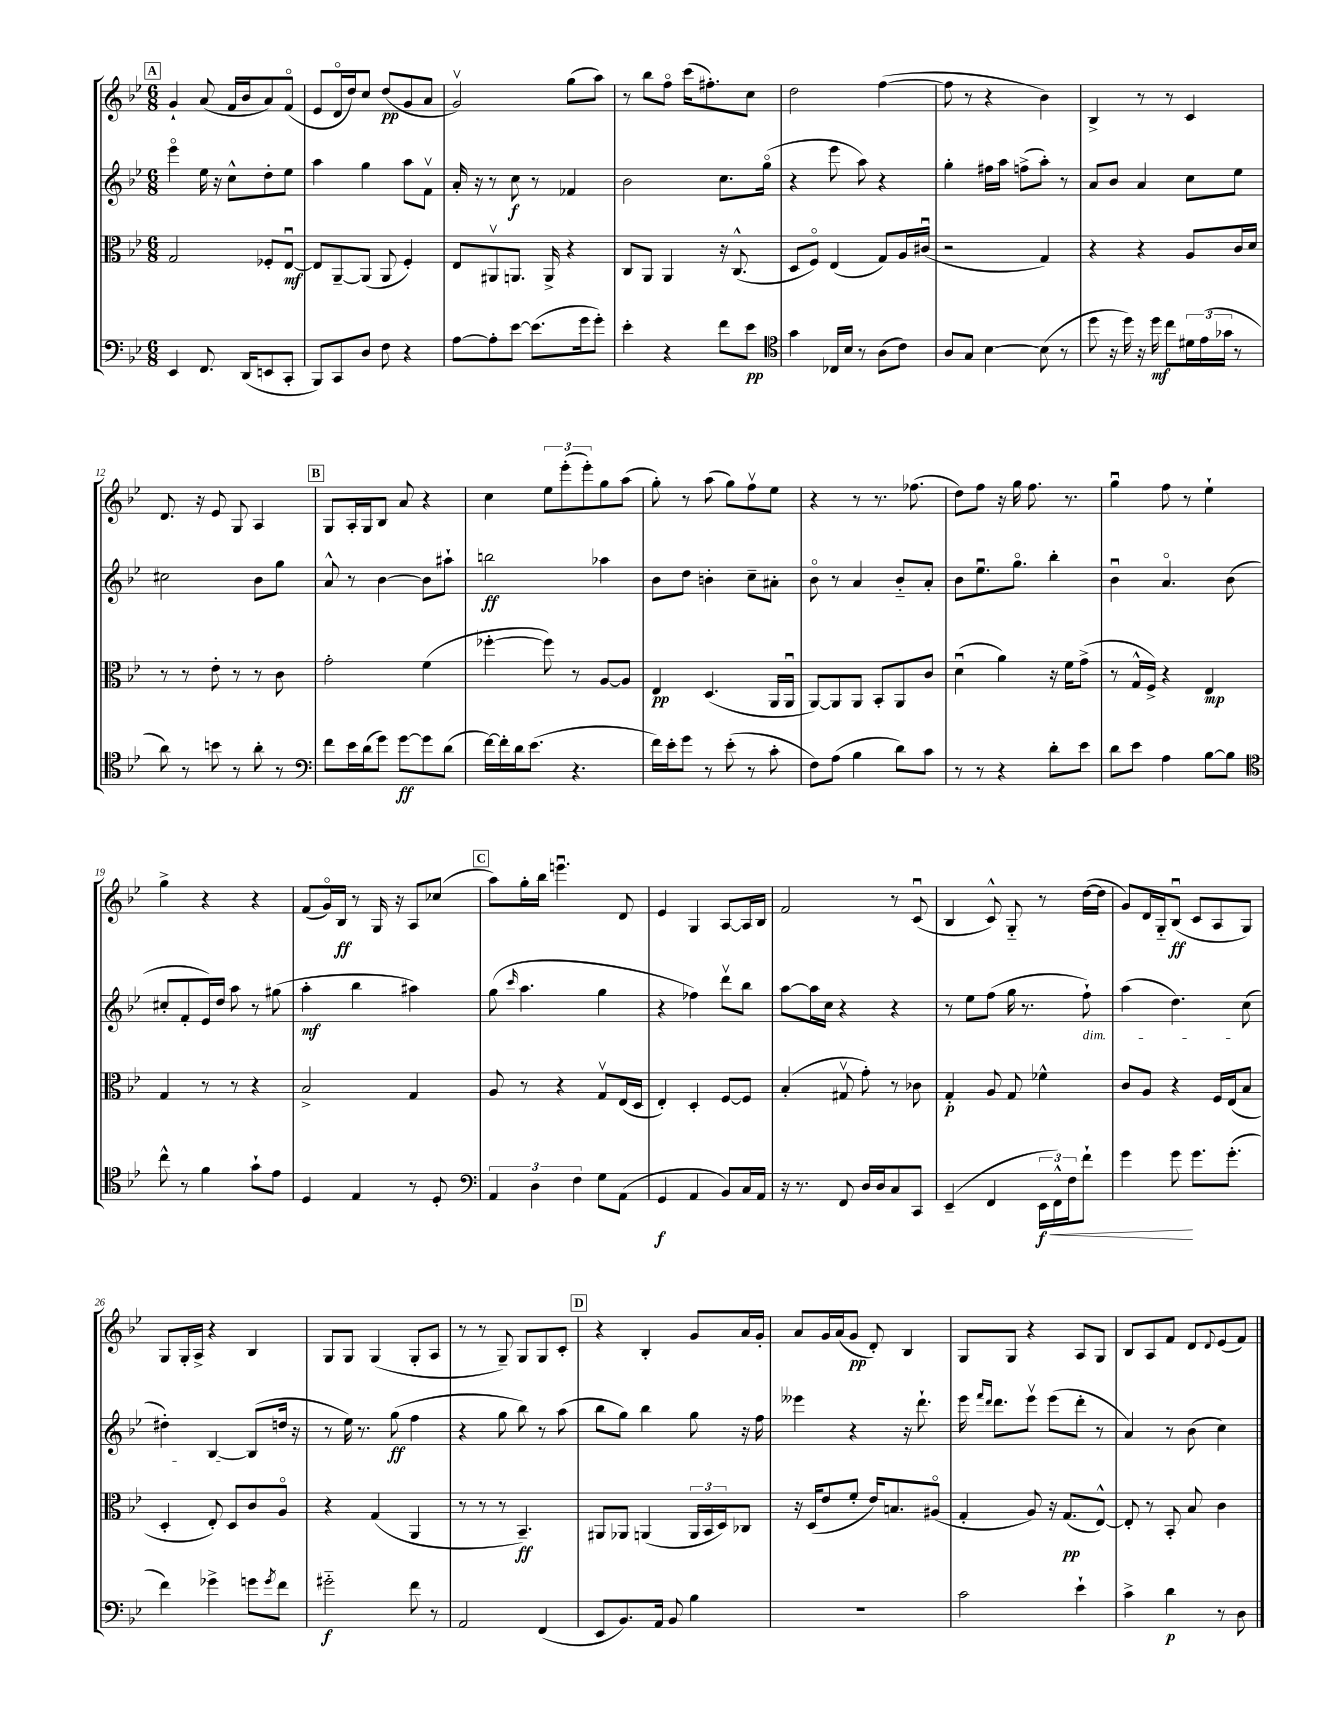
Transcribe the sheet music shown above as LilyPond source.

<<
\new StaffGroup <<
\new Staff = "s0" {
    \clef treble \key bes \major \numericTimeSignature \time 6/8
    \mark \markup { \box "A" } g'4-! a'8( f'16 bes'16 a'8) f'8\flageolet( |
    ees'8 d'16\flageolet d''16) c''8 d''8\pp( g'8 a'8 |
    g'2\upbow) g''8( a''8) |
    r8 bes''8 f''8\flageolet c'''16( fis''8.-.) c''8 |
    d''2 f''4~( |
    f''8 r8 r4 bes'4) |
    bes4-> r8 r8 c'4 |
    d'8. r16 ees'8 g8 a4 |
    \mark \markup { \box "B" } g8 a16-. g16 bes8 a'8 r4 |
    c''4 \tuplet 3/2 { ees''8 ees'''8-.( ees'''8-.) } g''8 a''8( |
    g''8-.) r8 a''8( g''8) f''8\upbow ees''8 |
    r4 r8 r8. fes''8.( |
    d''8) f''8 r16 g''16 f''8. r8. |
    g''4\downbow f''8 r8 ees''4-! |
    g''4-> r4 r4 |
    f'8( g'16\flageolet) bes16\ff r8 g16 r16 a8 ces''8( |
    \mark \markup { \box "C" } a''8) g''16-. bes''16 e'''4.\downbow d'8 |
    ees'4 g4 a8~ a16 bes16 |
    f'2 r8 c'8\downbow( |
    bes4 c'8-^) g8-_ r8 d''16~( d''16 |
    g'8) d'16 g16-_ bes8\downbow\ff( c'8 a8 g8) |
    g8 g16-. a16-> r4 bes4 |
    g8 g8 g4( g8-. a8 |
    r8 r8 g8--) g8 g8 c'8-. |
    \mark \markup { \box "D" } r4 bes4-. g'8 a'16 g'16-. |
    a'8 g'16 a'16( g'8\pp d'8-.) bes4 |
    g8 g8 r4 a8 g8 |
    bes8 a8 f'8 d'8 \appoggiatura { d'8 } ees'8( f'8) \bar "|." |
}
\new Staff = "s1" {
    \clef treble \key bes \major \numericTimeSignature \time 6/8
    \mark \markup { \box "A" } ees'''4\flageolet ees''16 r16 c''8-^ d''8-. ees''8 |
    a''4 g''4 a''8 f'8\upbow |
    a'16-. r16 r8 c''8\f r8 fes'4 |
    bes'2 c''8. g''16\flageolet( |
    r4 ees'''8 a''8) r4 |
    g''4-. fis''16 a''16 f''8->( a''8-.) r8 |
    a'8 bes'8 a'4 c''8 ees''8 |
    cis''2 bes'8 g''8 |
    \mark \markup { \box "B" } a'8-^ r8 bes'4~ bes'8 ais''8-! |
    b''2\ff aes''4 |
    bes'8 d''8 b'4-. c''8-- ais'8-. |
    bes'8\flageolet r8 a'4 bes'8-_ a'8-. |
    bes'8 ees''8.\downbow g''8.\flageolet bes''4-. |
    bes'4\downbow a'4.\flageolet bes'8( |
    cis''8-. f'8-. ees'16) d''16 a''8 r8 gis''8( |
    a''4-.\mf bes''4 ais''4) |
    \mark \markup { \box "C" } g''8( \grace { c'''16 } a''4. g''4 |
    r4 fes''4) d'''8\upbow bes''8 |
    a''8~ a''16 c''16 r4 r4 |
    r8 ees''8 f''8( g''16 r8. f''8-!\dim) |
    a''4( d''4.) c''8( |
    dis''4-.) bes4~\! bes8( d''16 r16 |
    r8 ees''16) r8. g''8\ff( f''4 |
    r4 g''8 bes''8) r8 a''8( |
    \mark \markup { \box "D" } bes''8 g''8) bes''4 g''8 r16 f''16 |
    eeses'''4 r4 r16 d'''8.-! |
    ees'''16 \grace { f'''16 d'''16 } d'''8. ees'''8\upbow ees'''8( d'''8-. r8 |
    a'4) r8 bes'8( c''4) \bar "|." |
}
\new Staff = "s2" {
    \clef alto \key bes \major \numericTimeSignature \time 6/8
    \mark \markup { \box "A" } g2 fes8-. ees8~\downbow\mf |
    ees8 a,8~-- a,8( a,8 f4-.) |
    ees8 ais,8\upbow a,8. a,16-> r4 |
    c8 a,8 a,4 r16 c8.-^( |
    d8 f8\flageolet) ees4( g8) a16 cis'16\downbow( |
    r2 g4) |
    r4 r4 a8 c'16 d'16 |
    r8 r8 ees'8-. r8 r8 c'8 |
    \mark \markup { \box "B" } g'2-. f'4( |
    fes''4~-. fes''8) r8 a8~ a8 |
    ees4\pp d4.( a,16 a,16\downbow |
    a,8~) a,8 a,8 bes,8-. a,8 c'8 |
    d'4\downbow( a'4) r16 f'16 g'8->( |
    r8 g16-^ f16->) r4 ees4\mp |
    g4 r8 r8 r4 |
    bes2-> g4 |
    \mark \markup { \box "C" } a8 r8 r4 g8\upbow ees16( d16 |
    ees4-.) d4-. f8~ f8 |
    bes4-.( gis8\upbow g'8-.) r8 ces'8 |
    g4-.\p a8 g8 fes'4-^ |
    c'8 a8 r4 f16 ees16( bes8 |
    d4-. ees8-.) d8 c'8 a8\flageolet |
    r4 g4( a,4 |
    r8 r8 r8 bes,4.--\ff) |
    \mark \markup { \box "D" } ais,8 aes,8 a,4( \tuplet 3/2 { a,16 bes,16 d16) } ces8 |
    r16 d16( ees'8 f'8-. ees'16) b8. ais8\flageolet( |
    g4-. a8) r16 g8.\pp( ees8~-^) |
    ees8-. r8 bes,8-. bes8 c'4 \bar "|." |
}
\new Staff = "s3" {
    \clef bass \key bes \major \numericTimeSignature \time 6/8
    \mark \markup { \box "A" } ees,4 f,8. d,16( e,8 c,8-. |
    bes,,8) c,8 d8 f8 r4 |
    a8~ a8-. ees'8~ ees'8.( g'16 g'8-.) |
    ees'4-. r4 f'8 ees'8\pp |
    \clef tenor g'4 ces16 bes16 r8 a8( c'8) |
    a8 g8 bes4~ bes8( r8 |
    d''8 r16 d''16) r16 d''16\mf c''8 \tuplet 3/2 { dis'16 ees'16( ges'16 } r8 |
    a'8) r8 b'8 r8 a'8-. r8 |
    \mark \markup { \box "B" } \clef bass f'8 ees'16 d'16( g'8) g'8~\ff g'8 d'8( |
    f'16~) f'16-. d'16 ees'8.( r4. |
    f'16) ees'16-. g'8 r8 ees'8-.( r8 c'8-. |
    f8) a8( bes4 d'8) c'8 |
    r8 r8 r4 d'8-. ees'8 |
    d'8 ees'8 a4 bes8~ bes8 |
    \clef tenor c''8-^ r8 f'4 g'8-! ees'8 |
    d4 ees4 r8 d8-. |
    \mark \markup { \box "C" } \clef bass \tuplet 3/2 { a,4 d4 f4 } g8 a,8( |
    g,4\f a,4 bes,8) c16 a,16 |
    r16 r8. f,8 d16 d16 c8 c,8 |
    ees,4--( f,4 \tuplet 3/2 { ees,16\f f,16-^\<) f16 } f'8-! |
    g'4 g'8\! g'8. g'8.-.( |
    f'4) ges'4-> g'8 \acciaccatura { g'8 } f'8 |
    gis'2-_\f f'8 r8 |
    a,2 f,4( |
    \mark \markup { \box "D" } ees,8 bes,8.) a,16 bes,8 bes4 |
    R2. |
    c'2 ees'4-! |
    c'4-> d'4\p r8 d8 \bar "|." |
}
>>
>>
\layout { \context { \Score currentBarNumber = #5 } }
